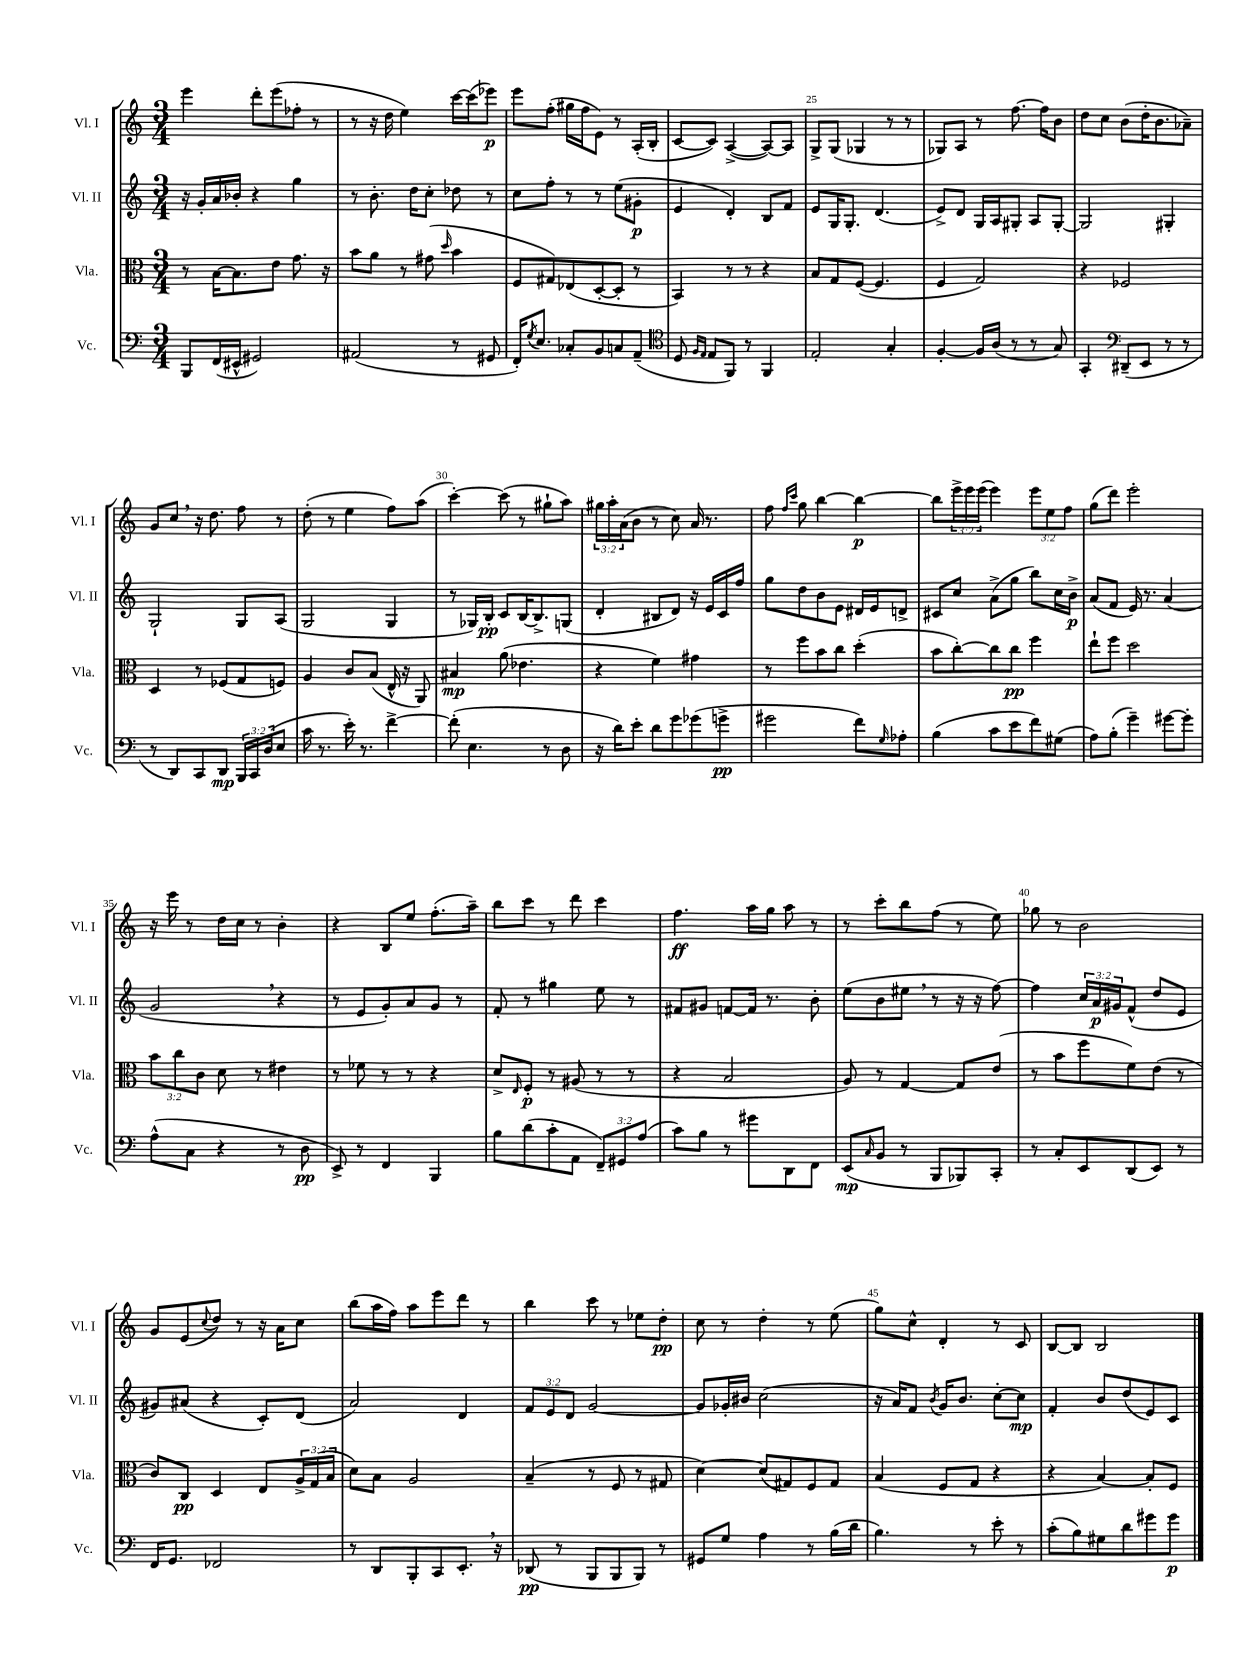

**kern	**kern	**kern	**kern
*staff4	*staff3	*staff2	*staff1
*clefF4	*clefC3	*clefG2	*clefG2
*k[]	*k[]	*k[]	*k[]
*M3/4	*M3/4	*M3/4	*M3/4
8BBB	8r	16r	4eee
.	.	16g'	.
(16FF	[16B	16a	.
16EE#^^	8.B]	16b-'	.
2GG#)	.	4r	8ddd'
.	8e	.	(8eee
.	8.g	4gg	8ff-'
.	.	.	8r
.	16r	.	.
=	=	=	=
(2AA#	8b	8r	8r
.	8a	8.b'	16r
.	.	.	16dd
.	8r	.	4ee)
.	.	16dd	.
.	(8g#	8cc'	.
.	16qqdd	.	.
8r	4b	8dd-	[16ccc
.	.	.	(16ccc]
8GG#	.	8r	8eee-)
=	=	=	=
16FF')	8F	8cc	8eee
8qG	.	.	.
8.E	.	.	.
.	8G#)	8ff'	(8ff'
8C-'	(8E-	8r	16gg#
.	.	.	16ff
8BB	[8D'	8r	8e)
8C	8D']	(8ee	8r
(8AA~	8r	8g#'	(16A'
.	.	.	16B'
=	=	=	=
*clefC4	*	*	*
8D	4BB)	4e	[8c
16qqF	.	.	.
16qqE	.	.	.
8E	.	.	8c])
8FF)	8r	4d')	([4A^
8r	8r	.	.
4FF	4r	8B	8A_)
.	.	8f	8A]
=	=	=	=
2E'	8B	8e	8G^
.	8G	16G	(8G
.	.	8.G'	.
.	([8F	.	4G-
.	4.F]	(4.d	.
4G'	.	.	8r
.	.	.	8r
=	=	=	=
[4F'	4F	8e^)	8G-)
.	.	8d	8A
16F]	2G)	16G	8r
(16A	.	16A	.
8r	.	8G#'	[8.ff
8r	.	8A	.
.	.	.	16ff]
8G)	.	[8G#'	8b
=	=	=	=
4GG'	4r	2G#]	8dd
.	.	.	8cc
*clefF4	*	*	*
(8DD#~	2F-	.	(8b
8EE	.	.	16dd'
.	.	.	8.b
8r	.	4G#'	.
8r	.	.	8a-~)
=	=	=	=
8r	4D	2G`	8g
8DD)	.	.	8cc
8CC	8r	.	16r
.	.	.	8.dd
8DD	(8F-	.	.
24BBB	8G	8G	8ff
24CC	.	.	.
(24D	.	.	.
8E	8F)	(8A	8r
=	=	=	=
16c	4A	2G	(8dd'
8.r	.	.	.
.	.	.	8r
16e')	8c	.	4ee
8.r	.	.	.
.	(8B	.	.
[4f^	16E^^	4G	8ff)
.	16r	.	.
.	8AA)	.	(8aa
=	=	=	=
(8f']	4B#	8r	[4ccc')
4.E	.	16G-)	.
.	.	16B'	.
.	(8a	8c	(8ccc]
.	4.e-	[16B	8r
.	.	8.B^]	.
8r	.	.	8gg#`
8D	.	(8G	8aa)
=	=	=	=
16r	4r	4d'	24gg#
.	.	.	24aa'
16d)	.	.	.
.	.	.	(24a
8e'	.	.	8b
8d	4f)	8B#	8r
8g	.	8d)	8cc)
(8g-	4g#	16r	16a
.	.	16e	8.r
8g^	.	16c	.
.	.	16ff	.
=	=	=	=
2g#	8r	8gg	8ff
.	.	.	16qqff
.	.	.	16qqccc
.	8ff	8dd	8gg
.	8b	8b	[4bb
.	8cc	8e	.
8f)	(4dd'	16d#	4bb_
.	.	16e	.
16qqG	.	.	.
8A-'	.	8d^	.
=	=	=	=
(4B	8b	8c#	8bb]
.	[8cc')	8cc	24eee^
.	.	.	24eee
.	.	.	(24eee
8c	8cc]	(8a^	4eee)
8e	8cc	8gg	.
8f)	4ff	8bb)	12eee
.	.	.	12ee
(8G#	.	16cc	.
.	.	.	12ff
.	.	16b^	.
=	=	=	=
8A)	8ee`	(8a	(8gg
(8B'	8ff	8f	8ddd)
4g~)	2dd	16e)	2eee'
.	.	8.r	.
[8g#	.	(4a	.
8g#']	.	.	.
=	=	=	=
(8A^^	12b	2g	16r
.	.	.	16eee
.	12cc	.	.
8C	.	.	8r
.	12c	.	.
4r	8d	.	16dd
.	.	.	16cc
.	8r	.	8r
8r	4e#	4r	4b'
8D	.	.	.
=	=	=	=
8EE^)	8r	8r	4r
8r	8f-	8e	.
4FF	8r	8g')	8B
.	8r	8a	8ee
4BBB	4r	8g	(8.ff'
.	.	8r	.
.	.	.	16aa~)
=	=	=	=
8B	8d^	8f'	8bb
.	16qqE	.	.
(8d	8F'	8r	8ccc
8c'	8r	4gg#	8r
8AA	(8A#	.	8ddd
12FF~)	8r	8ee	4ccc
12GG#	.	.	.
.	8r	8r	.
(12A	.	.	.
=	=	=	=
8c)	4r	8f#	4.ff
8B	.	8g#	.
8r	2B	[8f	.
8g#	.	16f]	16aa
.	.	8.r	16gg
8DD	.	.	8aa
8FF	.	8b'	8r
=	=	=	=
(8EE	8A)	(8ee	8r
16qqC	.	.	.
8BB	8r	8b	8ccc'
8r	[4G	8ee#	8bb
8BBB	.	8r	(8ff
8BBB-)	8G]	16r	8r
.	.	16r	.
8CC'	(8e	[8ff)	8ee)
=	=	=	=
8r	8r	4ff]	8gg-
8C'	8b	.	8r
8EE	8ff	24cc	2b
.	.	24a	.
.	.	24g#	.
(8DD	8f)	(8f^^	.
8EE)	(8e	8dd	.
8r	8r	8e	.
=	=	=	=
16FF	8c)	8g#)	8g
8.GG	.	.	.
.	8C	(8a#	(8e
.	.	.	8qqcc
2FF-	4D	4r	8dd)
.	.	.	8r
.	8E	8c')	16r
.	.	.	16a
.	24A^	(8d	8cc
.	(24G	.	.
.	24B	.	.
=	=	=	=
8r	8d)	2a)	(8bb
8DD	8B	.	16aa
.	.	.	16ff)
8BBB'	2A	.	8aa
8CC	.	.	8eee
8.EE'	.	4d	8ddd
.	.	.	8r
16r	.	.	.
=	=	=	=
(8DD-	(4B~	12f	4bb
.	.	12e	.
8r	.	.	.
.	.	12d	.
8BBB	8r	[2g	8ccc
8BBB	8F	.	8r
8BBB)	8r	.	8ee-
8r	8G#	.	8dd'
=	=	=	=
8GG#	[4d)	8g]	8cc
8G	.	16g-'	8r
.	.	16b#	.
4A	(8d]	(2cc	4dd'
.	8G#)	.	.
8r	8F	.	8r
(16B	8G#	.	(8ee
16d	.	.	.
=	=	=	=
4.B)	(4B	16r	8gg)
.	.	16a)	.
.	.	8f	8cc^^
.	.	8qb	.
.	8F	16g	4d'
.	.	8.b	.
8r	8G	.	.
8e'	4r	[8cc'	8r
8r	.	8cc]	8c
=	=	=	=
(8c'	4r	4f'	[8B
8B)	.	.	8B]
8G#	[4B)	8b	2B
8d	.	(8dd	.
8g#	8B']	8e)	.
8g#	8F	8c	.
==	==	==	==
*-	*-	*-	*-
